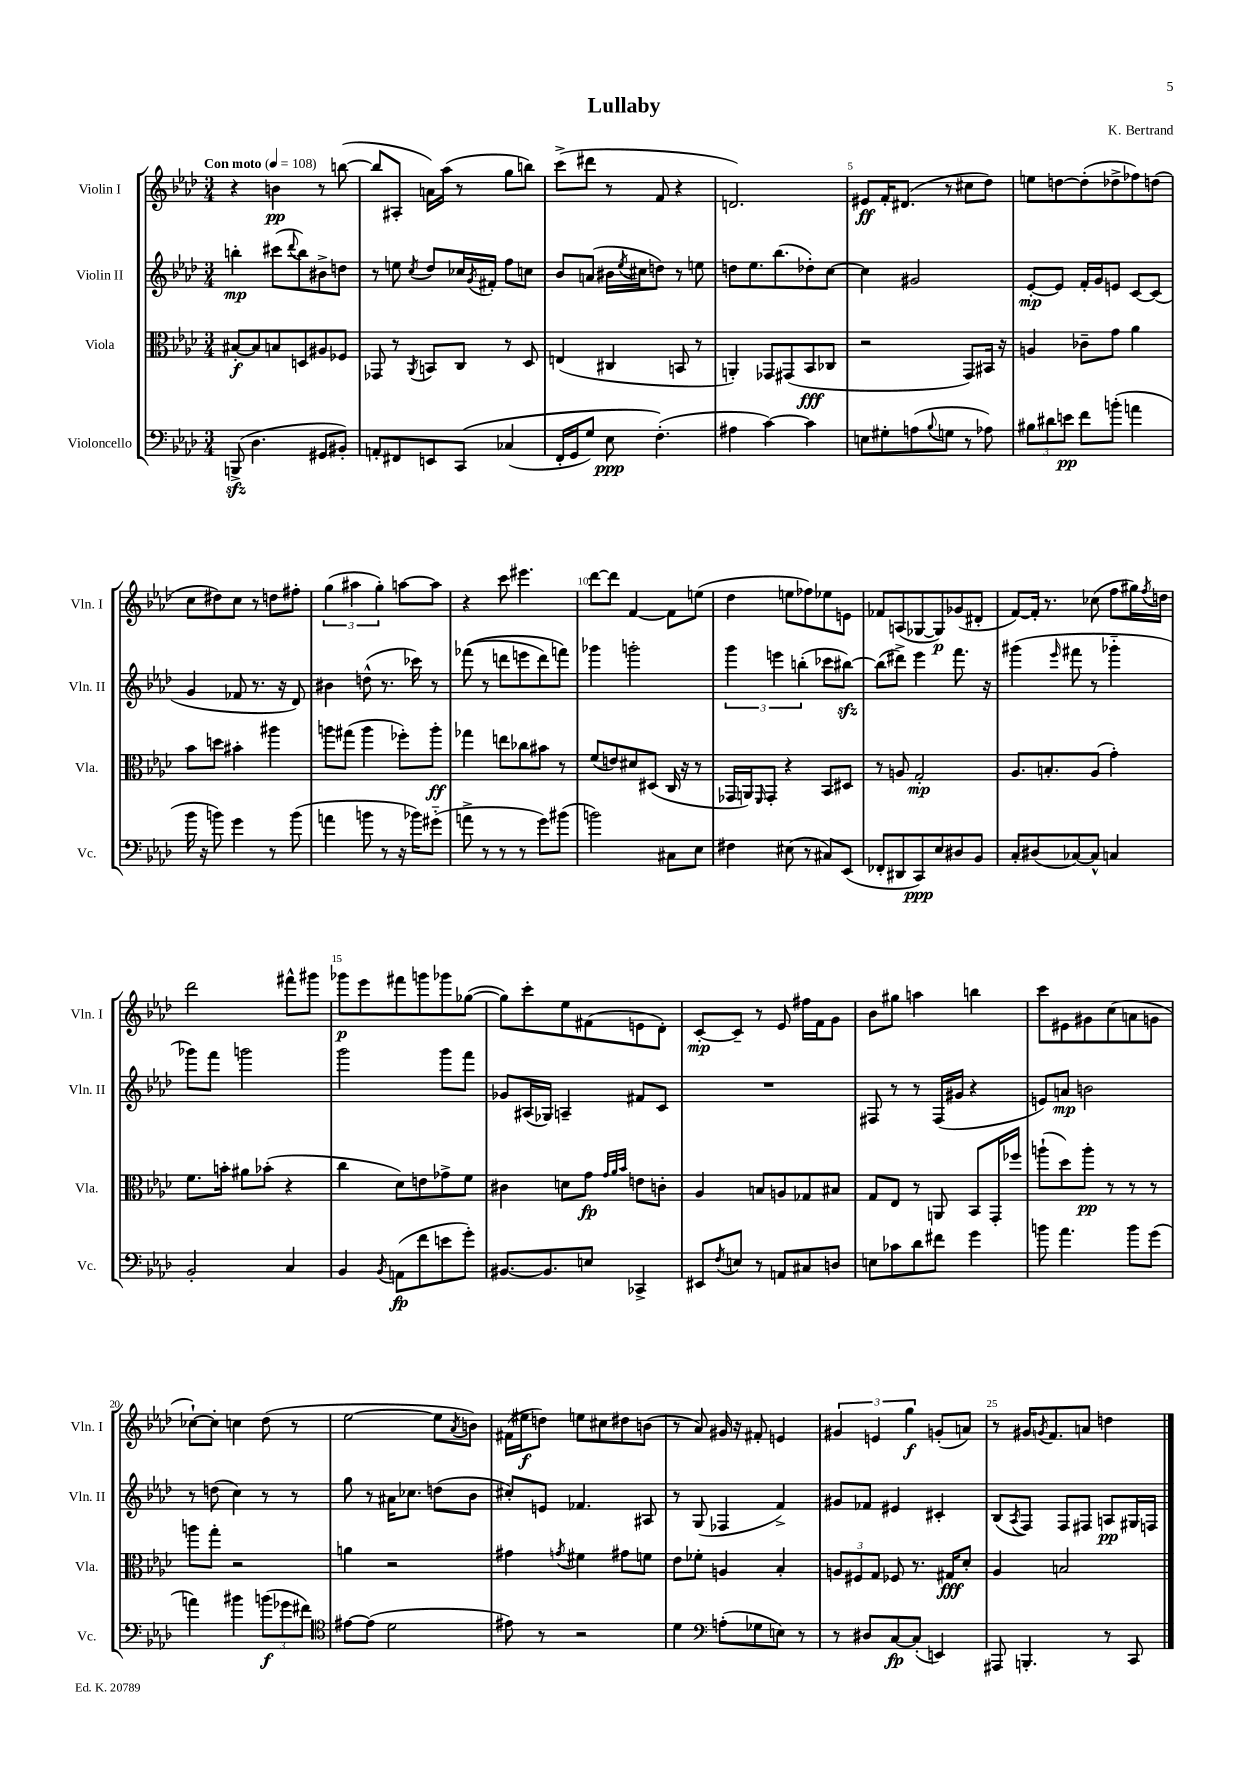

**kern	**kern	**kern	**kern
*staff4	*staff3	*staff2	*staff1
*clefF4	*clefC3	*clefG2	*clefG2
*k[b-e-a-d-]	*k[b-e-a-d-]	*k[b-e-a-d-]	*k[b-e-a-d-]
*M3/4	*M3/4	*M3/4	*M3/4
*MM108	*MM108	*MM108	*MM108
(8BBB^	[8B#'	4bb'	4r
4.D-	8B#]	.	.
.	8B	(8ccc#	4b
.	.	8qqddd-	.
.	8D	8bb)	.
8GG#	8A#	8b#^	8r
8BB#')	8F-	8dd	([8bb
=	=	=	=
8AA'	8GG-	8r	8bb]
8FF#	8r	8ee	8A#'
.	8qAA-	8qcc	.
8EE	8BB	8dd-	16a)
.	.	.	(16aa-
&(8CC	8C	16cc-	8r
.	.	8qg	.
.	.	16f#'	.
(4C-	8r	8ff	8gg
.	8D-	8cc	8bb)
=	=	=	=
16FF'	(4E	8b-	(8ccc^
16GG	.	.	.
8G)	.	(8a	8ddd#
8E-	4C#	16b#	8r
.	.	8qee-	.
.	.	16cc#	.
(4.F'&)	.	8dd)	8f
.	8BB	8r	4r
.	8r	8ee	.
=	=	=	=
4A#	4AA')	8dd	2.d)
.	.	8.ee-	.
[4c)	8GG-	.	.
.	.	(8.bb-	.
.	(8GG#	.	.
4c]	8BB-	8dd-')	.
.	8C-	[8cc	.
=	=	=	=
8E	2r	4cc]	8e#
8G#'	.	.	16f'
.	.	.	(8.d#
(8A	.	2g#	.
8qqB-	.	.	.
8G	.	.	8r
8r	8GG)	.	8cc#
8A-)	16BB#	.	8dd-)
.	16r	.	.
=	=	=	=
12B#	4A	[8e-'	8ee
12d#	.	.	.
.	.	8e-]	[8dd
12e	.	.	.
8f	8c-~	16f'	(8dd']
.	.	16g	.
(8b'	8g	8e	8dd-^
4a	4a-	[8c	8ff-)
.	.	(8c]	(8dd
=	=	=	=
16b-	8b-	4g	8cc
16r	.	.	.
8b)	8dd	.	8dd#)
4g	4b#'	8f-	8cc
.	.	8.r	8r
8r	4aa#	.	8dd
.	.	16r	.
(8b	.	8d-)	8ff#'
=	=	=	=
4a	8aa	4b#	(6gg
.	(8gg#	.	.
.	.	.	6aa#
8b	4aa	(8dd^^	.
.	.	.	6gg')
8r	.	8.r	.
16r	8ff-')	.	[8aa
16b-)	.	16ccc-)	.
(8g#'~	8aa'	8r	8aa]
=	=	=	=
8a^	4gg-	&((8fff-	4r
8r	.	8r	.
8r	8ee	8ddd	8ccc
8r	8cc-	8eee	4.eee#
8g)	8b#	8ddd)	.
(8b#	8r	8fff&)	.
=	=	=	=
2b)	(8f	4ggg-	[8ddd-
.	8e)	.	8ddd-]
.	8d#	2ggg'	[4f
.	(8D#	.	.
8C#	16C	.	8f]
.	16r	.	.
8E-	8r	.	(8ee
=	=	=	=
4F#	16GG-	6ggg	4dd-
.	16AA)	.	.
.	16qqFF	.	.
.	8GG-'	.	.
.	.	6eee	.
(8E#	4r	.	8ee
.	.	(6bb'	.
8r	.	.	8ff-)
8C#)	8BB-	8ccc-	8ee-
(8EE-	8D#	[8bb#)	8e
=	=	=	=
8FF-'	8r	(8bb#]	8f-
8DD#	8A	8ddd#^)	(8A
8CC)	2G'	4eee-	[8G-
8E-	.	.	8G-])
8D#	.	8.fff	(8g-
8BB-	.	.	8d#'
.	.	16r	.
=	=	=	=
8C'	8.A-	(4ggg#	[8f)
(8D#	.	.	16f']
.	8.B'	.	8.r
.	.	16qqeee-	.
[8C-)	.	8fff#	.
8C-^^]	(8A-	8r	(8cc-
4C	4g')	4ggg-'~	8ff
.	.	.	16gg#)
.	.	.	8qff
.	.	.	16dd
=	=	=	=
2BB-'	8.f	8ggg-)	2ddd-
.	.	8fff	.
.	16b'	.	.
.	8a#	2ggg	.
.	(8b-'	.	.
4C	4r	.	8fff#^^
.	.	.	8ggg#
=	=	=	=
4BB-	4cc	2ggg	8ggg-
.	.	.	8eee-
8qBB-	.	.	.
(8AA	8d-)	.	8fff#
8f	8e	.	8ggg
8e	8g-^	8ggg	8ggg-
8g')	8f	8fff	([8gg-
=	=	=	=
[8.BB#	4c#	8g-	8gg-])
.	.	(16A#	8ccc'
8.BB#]	.	16G-)	.
.	8d	4A~	8ee-
8E	8g	.	(8f#
.	32qqg	.	.
.	32qqa-	.	.
.	32qqb-	.	.
4CC-^	8e	8f#	8e
.	8c'	8c	8d-')
=	=	=	=
8EE#	4A-	2.r	[8c'
8qF	.	.	.
8E	.	.	8c~]
8r	8B	.	8r
8AA	8A	.	8e-
8C#	8G-	.	16ff#
.	.	.	16f
8D	8B#	.	8g
=	=	=	=
8E	8G	8F#	8b-
8c-	8E-	8r	8gg#
8d-	8r	8r	4aa
8f#	8AA	(16F#	.
.	.	16g#	.
4g	8BB-	4r	4bb
.	16GG'	.	.
.	16ff-	.	.
=	=	=	=
8b	(8aa`	8e)	8ccc
4.a-	8dd-)	8a	8e#
.	8aa'	2b	8g#
.	8r	.	(8cc
8b	8r	.	8a
(8g	8r	.	8g
=	=	=	=
4a)	8aa	8r	[8cc-`)
.	8gg'	(8dd	8cc-']
4b#	2r	4cc)	4cc
(12b	.	8r	(8dd-
12g-	.	.	.
.	.	8r	8r
12f#)	.	.	.
=	=	=	=
*clefC4	*	*	*
[8e#	4a	8gg	[2ee-
(8e#]	.	8r	.
2d-	2r	16a#	.
.	.	8.cc-	.
.	.	(8dd	8ee-]
.	.	.	8qa-
.	.	8b-	8b)
=	=	=	=
8e#)	4g#	8cc#')	(16f#
.	.	.	16ee#
8r	.	8e	8dd)
.	8qg	.	.
2r	4f#	4.f-	8ee
.	.	.	8cc#
.	8g#	.	8dd#
.	8f	8A#	(8b
=	=	=	=
4d-	8e-	8r	8r
.	8f-'	(8G	8a-)
*clefF4	*	*	*
(8A'	4A	4F-	16g#
.	.	.	16r
8G-	.	.	8f#'
8E)	4B-'	4f^)	4e
8r	.	.	.
=	=	=	=
8r	12A	8g#	6g#
.	12F#	.	.
8D#	.	8f-	.
.	12G	.	6e
[8C	8F-	4e#	.
.	.	.	6gg
(8C']	8.r	.	.
4EE)	.	4c#'	(8g'
.	16G#	.	.
.	8d-'	.	8a)
=	=	=	=
8AAA#	4A-	(8B-	8r
.	.	8qA-	.
4.BBB'	.	8F)	16g#
.	.	.	8qg
.	.	.	8.f
.	2B	8F	.
.	.	8F#	8a
8r	.	8A	4dd
8CC	.	16G#	.
.	.	16F	.
==	==	==	==
*-	*-	*-	*-
